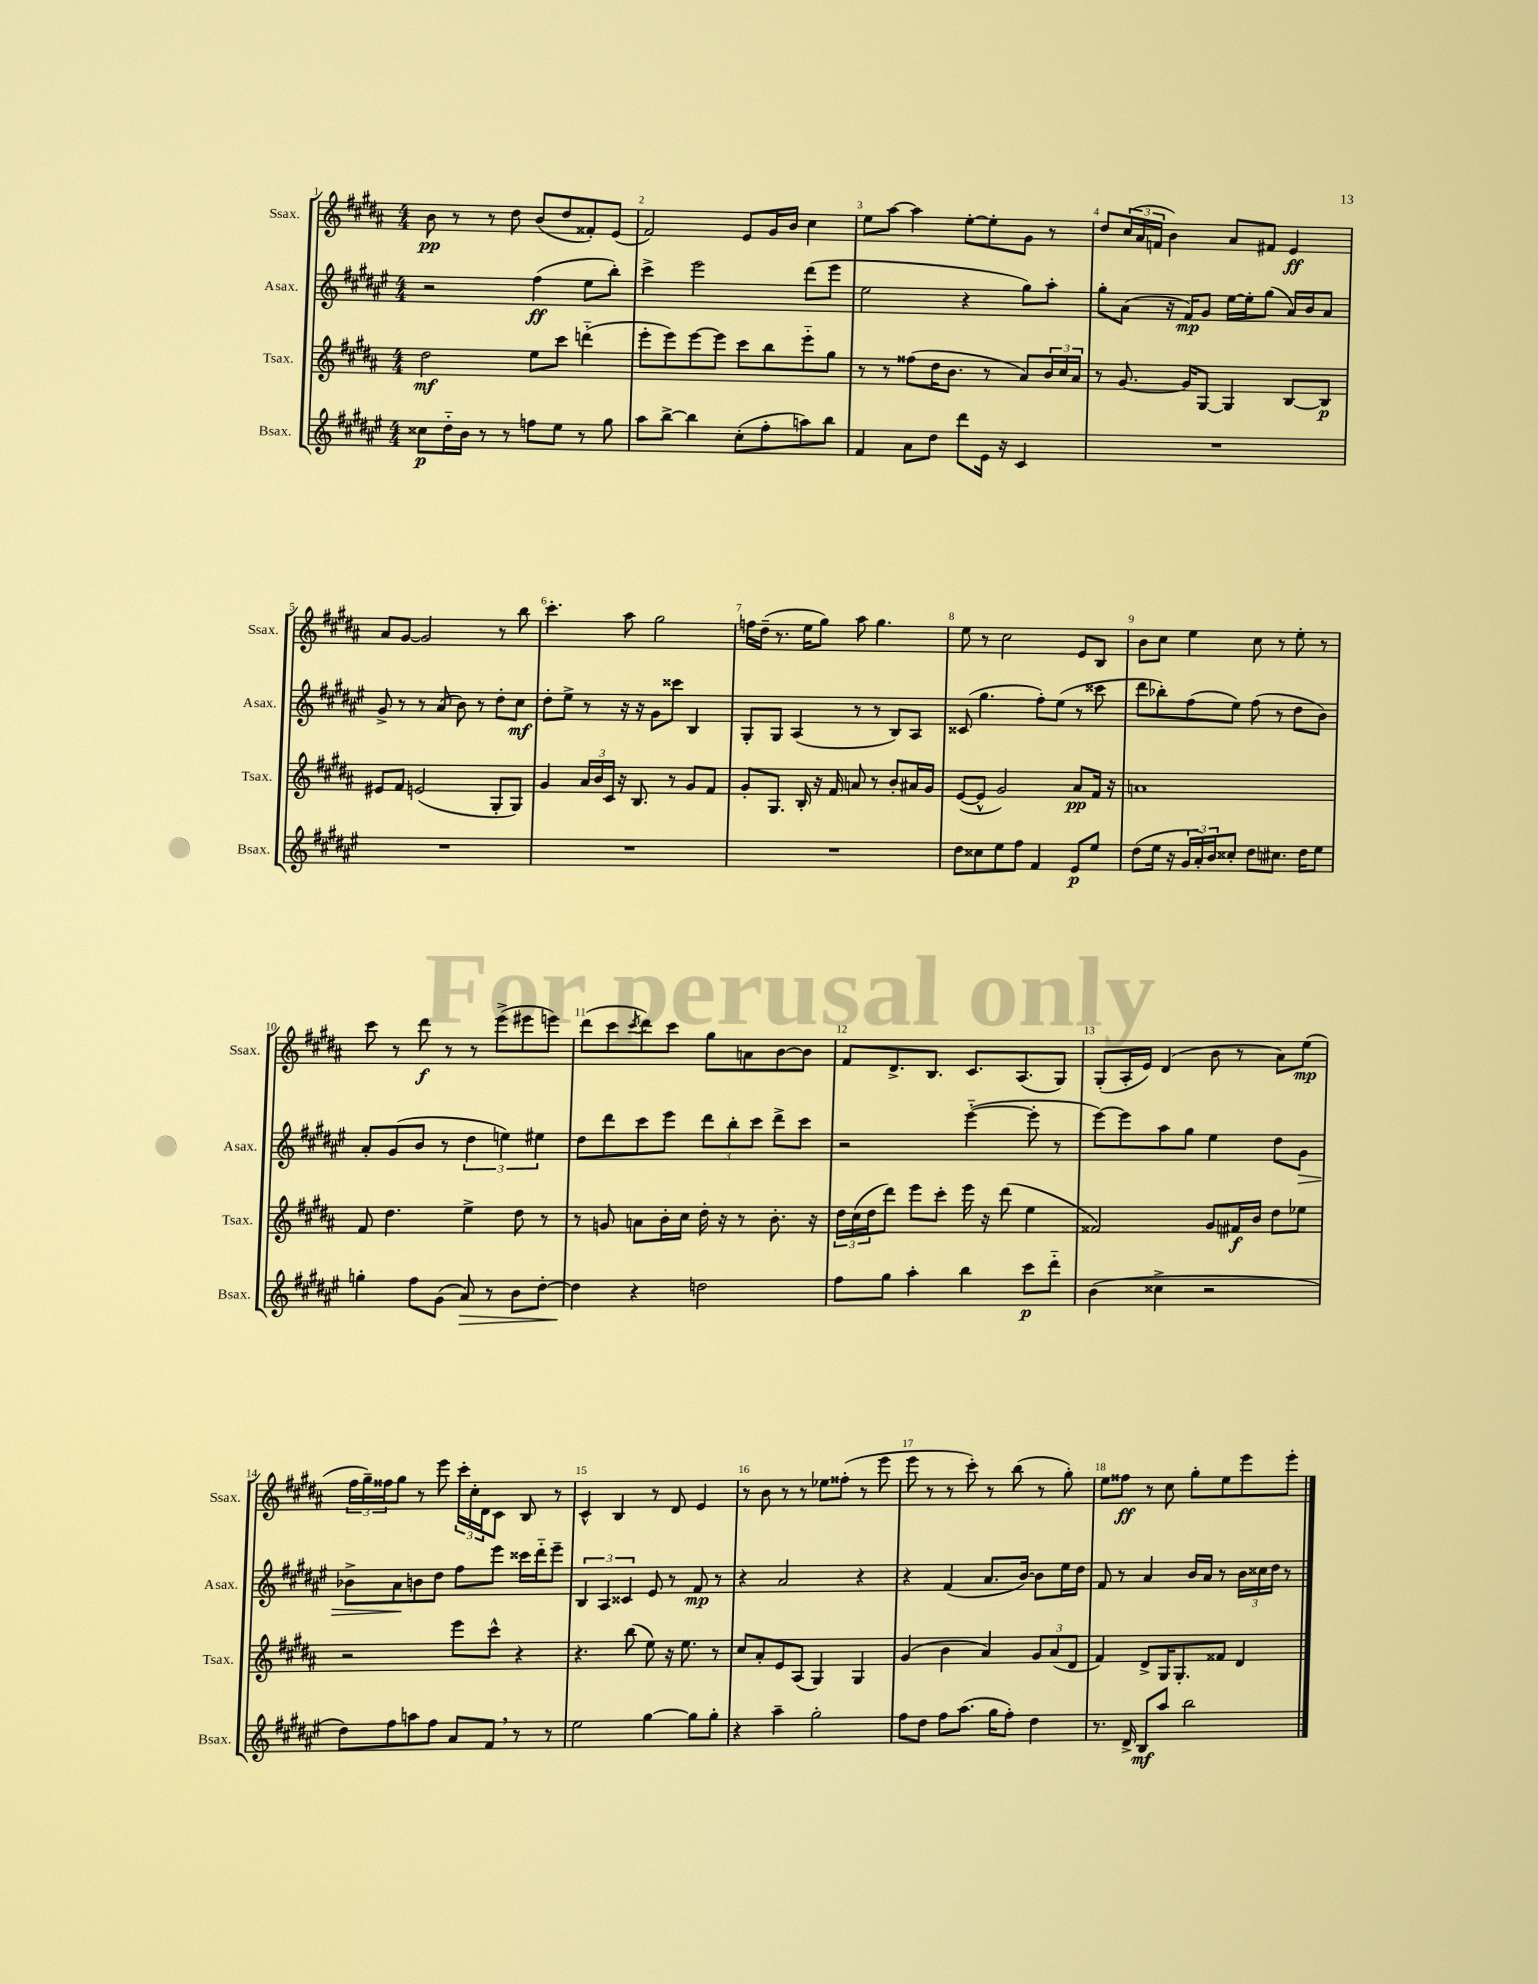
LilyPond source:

<<
\new StaffGroup <<
\new Staff = "s0" \with { instrumentName = "Ssax." shortInstrumentName = "Ssax." } {
    \clef treble \key b \major \numericTimeSignature \time 4/4
    b'8\pp r8 r8 dis''8 b'8( dis''8 fisis'8-.) e'8( |
    fis'2) e'8 gis'16 b'16 cis''4 |
    e''8 ais''8~ ais''4 e''8~-. e''8-. gis'8 r8 |
    dis''8 \tuplet 3/2 { cis''16( ais'16 f'16 } b'4) ais'8 fis'8 e'4\ff |
    ais'8 gis'8~ gis'2 r8 b''8 |
    cis'''4.-. ais''8 gis''2 |
    f''16 dis''16--( r8. e''16 gis''8) ais''8 gis''4. |
    e''8 r8 cis''2 e'8 b8 |
    b'8 cis''8 e''4 cis''8 r8 e''8-. r8 |
    cis'''8 r8 dis'''8\f r8 r8 e'''8->( eis'''8 e'''8) |
    dis'''8( cis'''8 \acciaccatura { cis'''8 } dis'''8) cis'''8 gis''8 a'8 b'8~ b'8 |
    fis'8 dis'8.-> b8. cis'8. ais8.( gis8) |
    gis8-.( ais16-. e'16) dis'4( b'8 r8 ais'8) e''8\mp( |
    \tuplet 3/2 { fis''16 gis''16--) fisis''16 } gis''8 r8 e'''8 \tuplet 3/2 { cis'''16-. cis''16-. dis'16 } cis'8 b8 r8 |
    cis'4-^ b4 r8 dis'8 e'4 |
    r8 b'8 r8 r8 ees''8 fisis''8-.( r8 e'''8 |
    e'''8 r8 r8 cis'''8-.) r8 b''8( r8 gis''8-.) |
    e''8 fisis''8\ff r8 cis''8 gis''8-. e''8 e'''8 e'''8-. \bar "|." |
}
\new Staff = "s1" \with { instrumentName = "Asax." shortInstrumentName = "Asax." } {
    \clef treble \key fis \major \numericTimeSignature \time 4/4
    r2 fis''4\ff( eis''8 b''8-.) |
    cis'''4-> eis'''2 dis'''8( eis'''8 |
    eis''2 r4 gis''8) ais''8-. |
    gis''8-. ais'8( r16 fis'16\mp) gis'8 eis''16~ eis''16-. gis''8( ais'16) b'16 ais'8 |
    gis'8-> r8 r8 ais'8( b'8) r8 dis''8-. cis''8\mf |
    dis''8-. eis''8-> r8 r16 r16 gis'8 cisis'''8 b4 |
    gis8-. gis8 ais4( r8 r8 b8) ais8 |
    cisis'8( gis''4. fis''8-.) eis''8( r8 cisis'''8 |
    dis'''8 bes''8-.) fis''8( eis''8) fis''8( r8 dis''8 b'8) |
    ais'8-. gis'8( b'8 r8 \tuplet 3/2 { dis''4 e''4) eis''4 } |
    dis''8 dis'''8 cis'''8 eis'''8 \tuplet 3/2 { dis'''8 b''8-. cis'''8 } dis'''8-> cis'''8 |
    r2 eis'''4~-_( eis'''8-. r8 |
    eis'''8~) eis'''8 ais''8 gis''8 eis''4 dis''8 gis'8\> |
    bes'8-> ais'8\! b'8 dis''8 fis''8 eis'''8 cisis'''16 dis'''16-_ eis'''8-- |
    \tuplet 3/2 { b4 ais4 cisis'4 } eis'8 r8 fis'8\mp r8 |
    r4 ais'2 r4 |
    r4 fis'4( ais'8. b'16~) b'8 eis''16 dis''16 |
    fis'8 r8 ais'4 b'16 ais'16 r8 \tuplet 3/2 { b'16 cisis''16 dis''16 } r8 \bar "|." |
}
\new Staff = "s2" \with { instrumentName = "Tsax." shortInstrumentName = "Tsax." } {
    \clef treble \key b \major \numericTimeSignature \time 4/4
    dis''2\mf e''8 cis'''8 d'''4-_( |
    e'''8-. e'''8) e'''8~ e'''8 cis'''8 b''8 e'''8-_ gis''8 |
    r8 r8 fisis''8( dis''16 b'8. r8 ais'8) \tuplet 3/2 { b'16 cis''16 ais'16 } |
    r8 gis'8.~ gis'16 gis8~ gis4 b8~ b8\p |
    eis'8 fis'8 e'2( gis8-. gis8) |
    gis'4 \tuplet 3/2 { ais'16 b'16 cis'16 } r16 b8. r8 gis'8 fis'8 |
    gis'8-. gis8. b16-. r16 fis'16 a'8 r8 b'8-. ais'16 gis'16 |
    e'8~( e'8-^ gis'2) ais'8\pp fis'16 r16 |
    a'1 |
    fis'8 dis''4. e''4-> dis''8 r8 |
    r8 g'8 a'8 b'16-. cis''16 dis''16-. r16 r8 b'8.-. r16 |
    \tuplet 3/2 { dis''16 cis''16( dis''16 } dis'''8) e'''8 cis'''8-. e'''16 r16 dis'''8( e''4 |
    fisis'2) gis'8 fis'16\f b'16 dis''8 ees''8 |
    r2 e'''8 cis'''8-^ r4 |
    r4. b''8( e''8) r16 e''8. r8 |
    cis''8 ais'8-. e'8 ais8( gis4) gis4 |
    gis'4( b'4 ais'4) \tuplet 3/2 { gis'8 ais'8( dis'8 } |
    fis'4) dis'8-> gis16 gis8.-. fisis'8 dis'4 \bar "|." |
}
\new Staff = "s3" \with { instrumentName = "Bsax." shortInstrumentName = "Bsax." } {
    \clef treble \key fis \major \numericTimeSignature \time 4/4
    cisis''8\p dis''16-_ b'16 r8 r8 f''8 eis''8 r8 gis''8 |
    ais''8 b''8~-> b''4 cis''8-.( fis''8-. a''8) b''8 |
    fis'4 ais'8 dis''8 dis'''8 eis'16 r16 cis'4 |
    R1 |
    R1 |
    R1 |
    R1 |
    dis''8 cisis''8 eis''8 fis''8 fis'4 eis'8\p eis''8 |
    dis''8( eis''16 r16 \tuplet 3/2 { gis'16 ais'16-.) b'16 } cisis''8-. dis''8 cis''8. dis''16 eis''8 |
    g''4-. fis''8 gis'8( ais'8\>) r8 b'8 dis''8~-. |
    dis''4\! r4 d''2 |
    fis''8 gis''8 ais''4-. b''4 cis'''8\p dis'''8-_ |
    b'4( cisis''4-> r2 |
    dis''8) fis''8 a''8 fis''8 ais'8 fis'8 \breathe r8 r8 |
    eis''2 gis''4~ gis''8 gis''8-. |
    r4 ais''4-- gis''2-. |
    fis''8 dis''8 fis''8 ais''8.( gis''16 fis''8-.) dis''4 |
    r8. dis'16-> b8\mf ais''8 b''2 \bar "|." |
}
>>
>>
\layout { \context { \Score \override BarNumber.break-visibility = ##(#f #t #t) barNumberVisibility = #all-bar-numbers-visible } }
